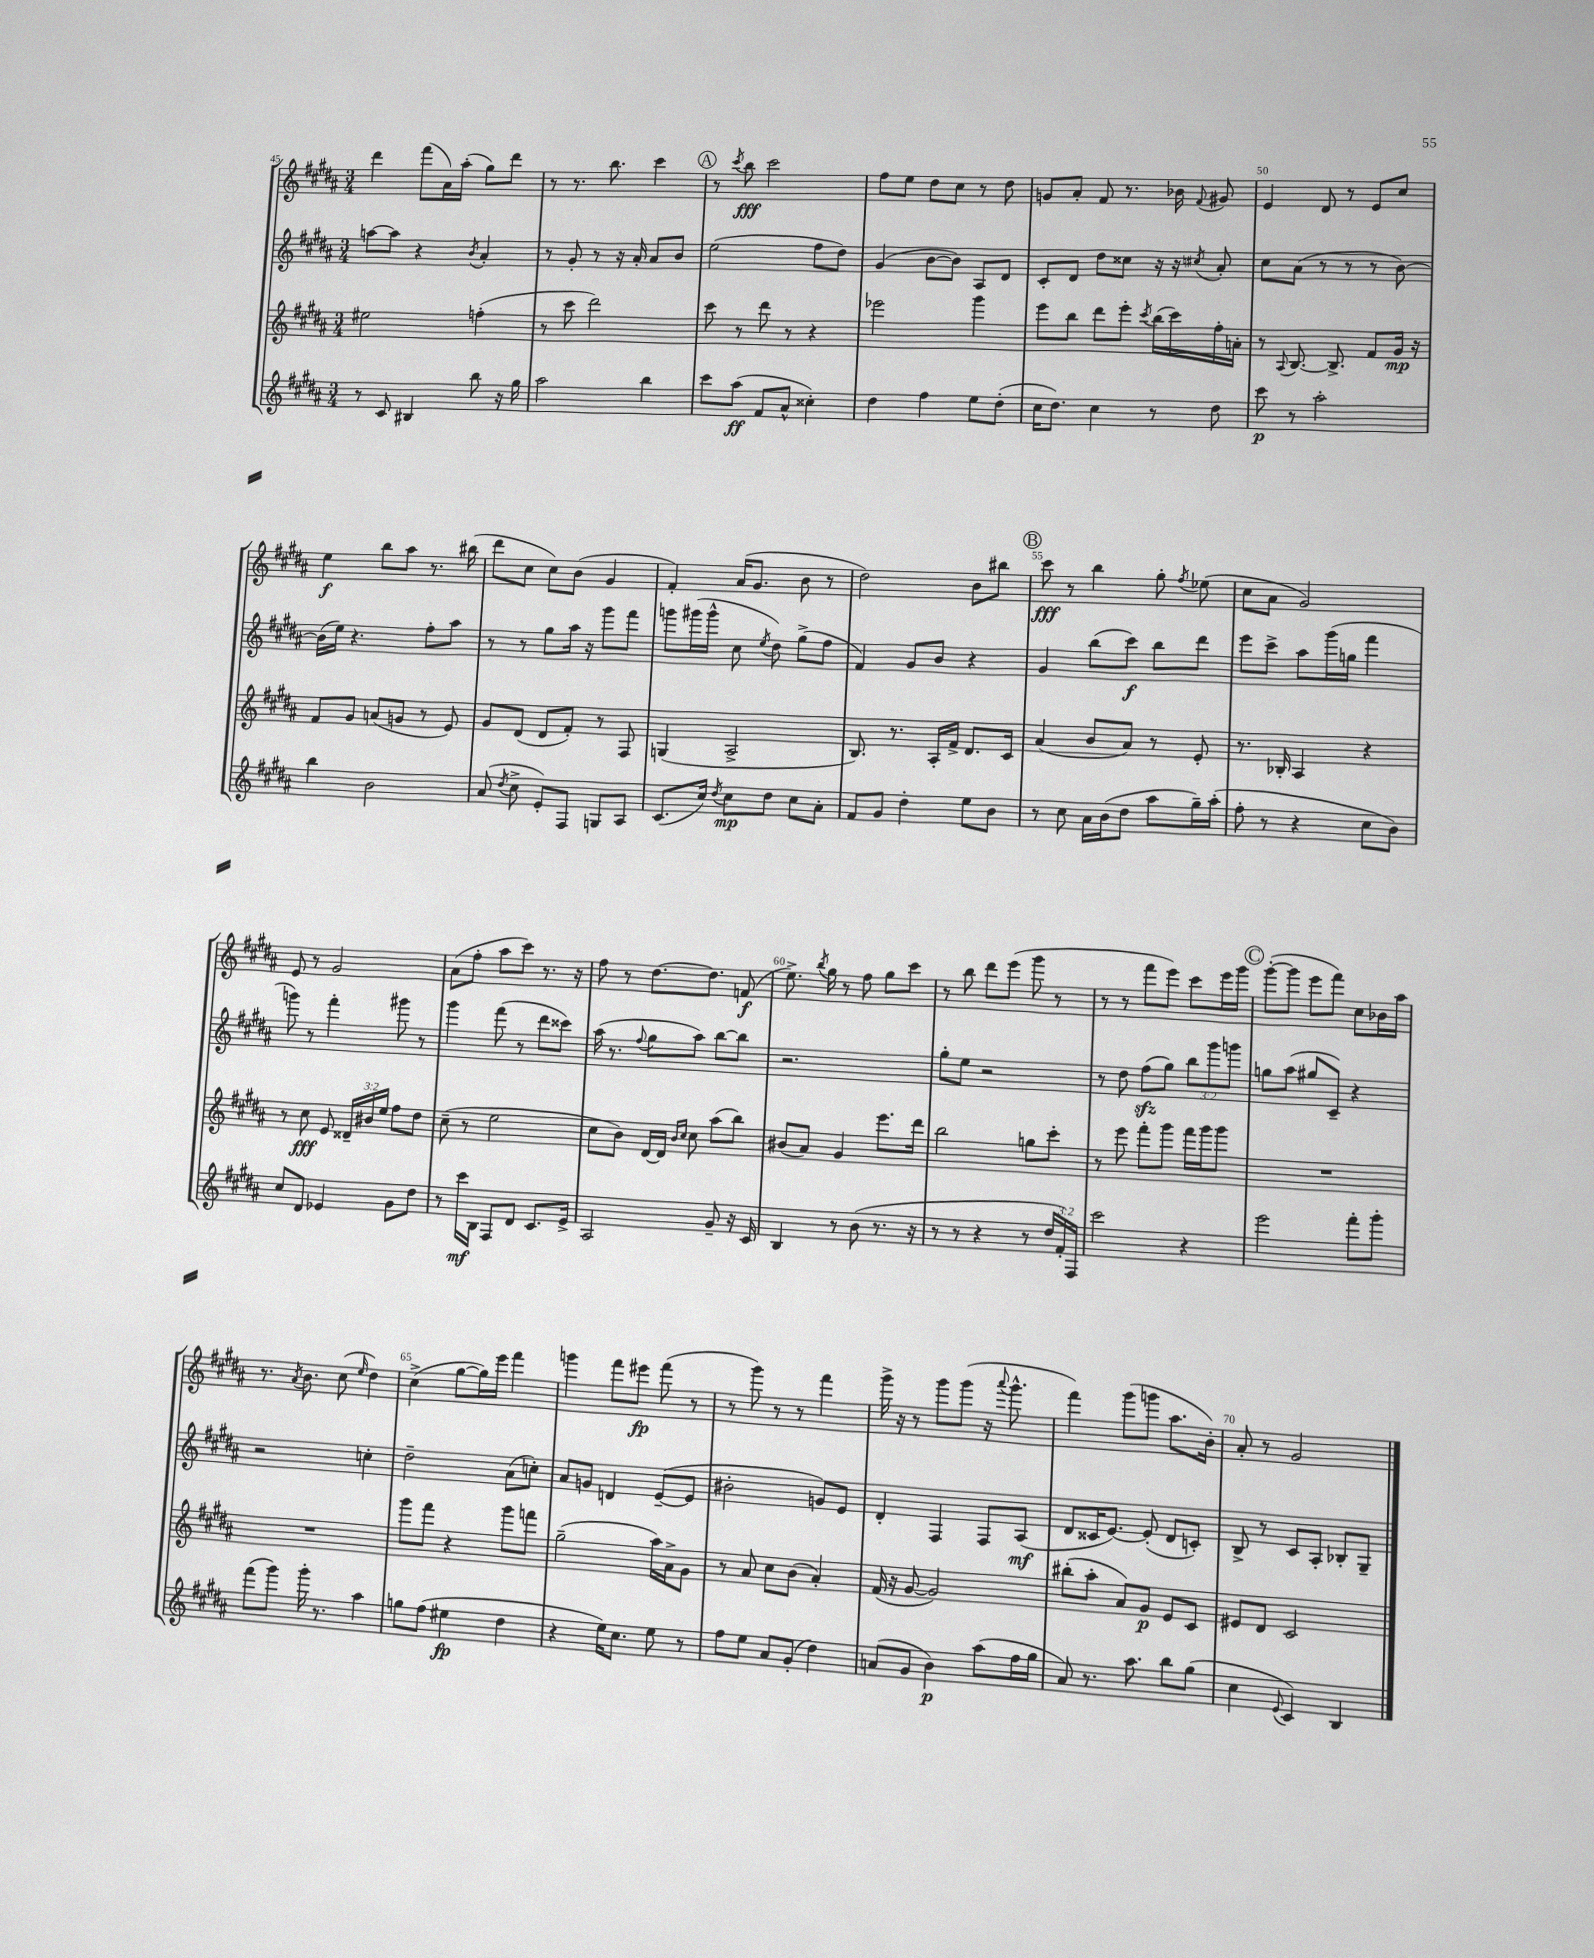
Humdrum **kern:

**kern	**kern	**kern	**kern
*staff4	*staff3	*staff2	*staff1
*clefG2	*clefG2	*clefG2	*clefG2
*k[f#c#g#d#a#]	*k[f#c#g#d#a#]	*k[f#c#g#d#a#]	*k[f#c#g#d#a#]
*M3/4	*M3/4	*M3/4	*M3/4
8r	2ee#	[8aa	4ddd#
8c#	.	8aa]	.
4B#	.	4r	(8fff#
.	.	.	16a#)
.	.	.	(16aa#'
.	.	8qb	.
8bb	(4ff'	4a#'	8gg#)
16r	.	.	8ddd#
16gg#	.	.	.
=	=	=	=
2aa#	8r	8r	8r
.	8ccc#	8g#'	8.r
.	2ddd#)	8r	.
.	.	.	8.bb
.	.	16r	.
.	.	16a#'	.
4bb	.	8a#	4ccc#
.	.	8b	.
=	=	=	=
8ccc#	8ccc#	(2ee	8r
.	.	.	8qccc#
(8aa#	8r	.	8bb
8f#	8ddd#	.	2ccc#
8a#^^	8r	.	.
4cc##')	4r	8ff#	.
.	.	8dd#)	.
=	=	=	=
4dd#	2eee-	(4g#	8ff#
.	.	.	8ee
4ff#	.	[8b	8dd#
.	.	8b])	8cc#
8ee	4ggg#	8A#	8r
(8dd#'	.	8d#	8dd#
=	=	=	=
16cc#	8eee	8c#'	8g
8.dd#)	.	.	.
.	8bb	8d#	8a#'
4cc#	8ddd#	8dd#	8f#
.	8eee'	8cc##	8.r
.	8qccc#	.	.
8r	(16bb	16r	.
.	16ccc#)	16r	16b-
.	.	8qcc#	8qqf#
8dd#	16ff#'	8a#'	8g#
.	16a'	.	.
=	=	=	=
8ccc#	8r	8cc#	4e
.	8qqA#	.	.
8r	[8.B	(8a#	.
2aa#'	.	8r	8d#
.	8.B^]	.	.
.	.	8r	8r
.	8f#	8r	8e
.	16g#	[8b)	8cc#
.	16r	.	.
=	=	=	=
4bb	8f#	(16b]	4ee
.	.	16ee)	.
.	8g#	4.r	.
2b	(8a	.	8bb
.	8g	.	8aa#
.	8r	8ff#'	8.r
.	8e)	8aa#	.
.	.	.	(16bb#
=	=	=	=
(8a#	8g#	8r	8ddd#
8qdd#	.	.	.
8cc#^	(8d#	8r	8cc#
8e')	8d#	8gg#	8cc#)
8F#	8f#')	16aa#	(8b
.	.	16r	.
8G	8r	8ggg#	4g#
8A#	8F#	8fff#	.
=	=	=	=
(8.c#	(4G	8ggg	4f#')
.	.	(16ggg#	.
16cc#)	.	16ggg#^^	.
8qdd#	.	.	.
8cc#	2A#^	8cc#	(16a#
.	.	.	8.g#
.	.	8qee	.
8dd#	.	8dd#)	.
8cc#	.	(8gg#^	8b
8a#'	.	8ff#	8r
=	=	=	=
8f#	8.B)	4f#)	2dd#)
8g#	.	.	.
.	8.r	.	.
4dd#'	.	8g#	.
.	16A#'	8b	.
.	16f#^	.	.
8ee	8.d#	4r	8b
8b	.	.	8bb#
.	16c#	.	.
=	=	=	=
8r	(4a#	4g#	8ccc#
8cc#	.	.	8r
16a#	8b	(8bb	4bb
(16b	.	.	.
8dd#	8a#)	8ccc#)	.
8aa#	8r	8bb	8gg#'
.	.	.	8qff#
16gg#~)	8e'	8ddd#	(8ee-
(16aa#'	.	.	.
=	=	=	=
8ff#'	8.r	8eee	8cc#
8r	.	8ccc#^	8a#
.	16B-'	.	.
4r	4A#	8aa#	2g#)
.	.	(16ggg#	.
.	.	16gg	.
8cc#	4r	4fff#	.
8b)	.	.	.
=	=	=	=
8cc#	8r	8ggg)	8e
8d#	8cc#	8r	8r
4e-	8e	4fff#'	2g#
.	24d##~	.	.
.	24b#	.	.
.	24ee	.	.
8g#	8ff#	8ggg#	.
8dd#	8dd#	8r	.
=	=	=	=
8r	(8cc#~	4ggg#	(8a#
16ccc#	8r	.	8ff#'
16B	.	.	.
8F#	2ee	(8fff#	8aa#
8d#	.	8r	8ccc#)
8.c#	.	8ddd#	8.r
.	.	8ccc##)	.
16e^	.	.	16r
=	=	=	=
2A#	8cc#	(16aa#	8ff#
.	.	8.r	.
.	8b)	.	8r
.	.	8qqff#	.
.	[16d#	8gg#	[8.dd#
.	16d#]	.	.
.	16qqb	.	.
.	16qqcc#	.	.
.	8cc#	8aa#)	.
.	.	.	8.dd#]
8g#~	(8aa#	[8bb	.
16r	8bb)	8bb]	(8f
16c#	.	.	.
=	=	=	=
4B	(8b#	2.r	8.ee^)
.	8a#)	.	.
.	.	.	8qbb
.	.	.	16gg#
8r	4g#	.	8r
(8b	.	.	8ff#
8.r	8.eee	.	8gg#
.	.	.	8ccc#
16r	16ddd#	.	.
=	=	=	=
8r	2bb	8gg#'	8r
8r	.	8ee	8bb
4r	.	2r	8ddd#
.	.	.	(8eee
8r	8gg	.	8ggg#
24dd#	8ccc#'	.	8r
24f#')	.	.	.
24F#	.	.	.
=	=	=	=
2ccc#	8r	8r	8r
.	8eee	8dd#	8r
.	8fff#'	(8ff#	8fff#
.	8ggg#	8gg#)	8eee)
4r	16fff#	12bb	8ccc#
.	16ggg#	.	.
.	.	12ggg#	.
.	8ggg#	.	16eee
.	.	12ggg	.
.	.	.	16ggg#
=	=	=	=
2eee	2.r	8gg	([8ggg#'
.	.	(8aa#	8ggg#]
.	.	8gg#	8eee
.	.	8c#~)	8fff#)
8fff#'	.	4r	8cc#
8ggg#'	.	.	16b-
.	.	.	16aa#
=	=	=	=
(8fff#	2.r	2r	8.r
8ggg#)	.	.	.
.	.	.	8qa#
.	.	.	8.b
16ggg#'	.	.	.
8.r	.	.	.
.	.	.	(8cc#
.	.	.	16qqee
4aa#	.	4cc'	4dd#)
=	=	=	=
8gg	8ggg#	2dd#~	(4cc#^
(8ff#	8fff#	.	.
4ee#	4r	.	[8gg#
.	.	.	16gg#])
.	.	.	16eee
4dd#	8ggg#	(8a#	4fff#
.	8fff	8cc')	.
=	=	=	=
4r	(2gg#~	8a#	4ggg
.	.	8g	.
16ee)	.	4d	8fff#
8.cc#	.	.	.
.	.	.	8eee#
8ee	16aa#)	([8e~	(8fff#
.	16a#^	.	.
8r	8g#	8e]	8r
=	=	=	=
8ff#	8r	2b#'	8r
8ee	8a#	.	8ggg#)
8a#	8cc#	.	8r
(8g#'	(8b	.	8r
4dd#)	4a#')	8g)	4fff#
.	.	8e	.
=	=	=	=
(8a	(16f#	4d#'	16ggg#^
.	16r	.	16r
8g#	[8g#	.	8r
4b)	2g#])	4F#	8ggg#
.	.	.	(8ggg#
(8aa#	.	8F#	16r
.	.	.	8qqaaa#
.	.	.	8.ggg#^^
16ff#	.	(8A#	.
16gg#	.	.	.
=	=	=	=
8a#)	(8bb#'	8d#	4fff#)
8.r	8aa#'	16c##	.
.	.	[8.e)	.
.	8a#)	.	(8ggg#
8.aa#	.	.	.
.	8g#	(8e']	8ggg
8bb	8e	8d#	8.aa#
(8gg#	8c#	8c')	.
.	.	.	16b')
=	=	=	=
4cc#	8e#	8B^	8a#'
.	8d#	8r	8r
8qqe	.	.	.
4c#)	2c#	8c#	2g#
.	.	8A#'	.
4B	.	8B-'	.
.	.	8G#~	.
==	==	==	==
*-	*-	*-	*-
